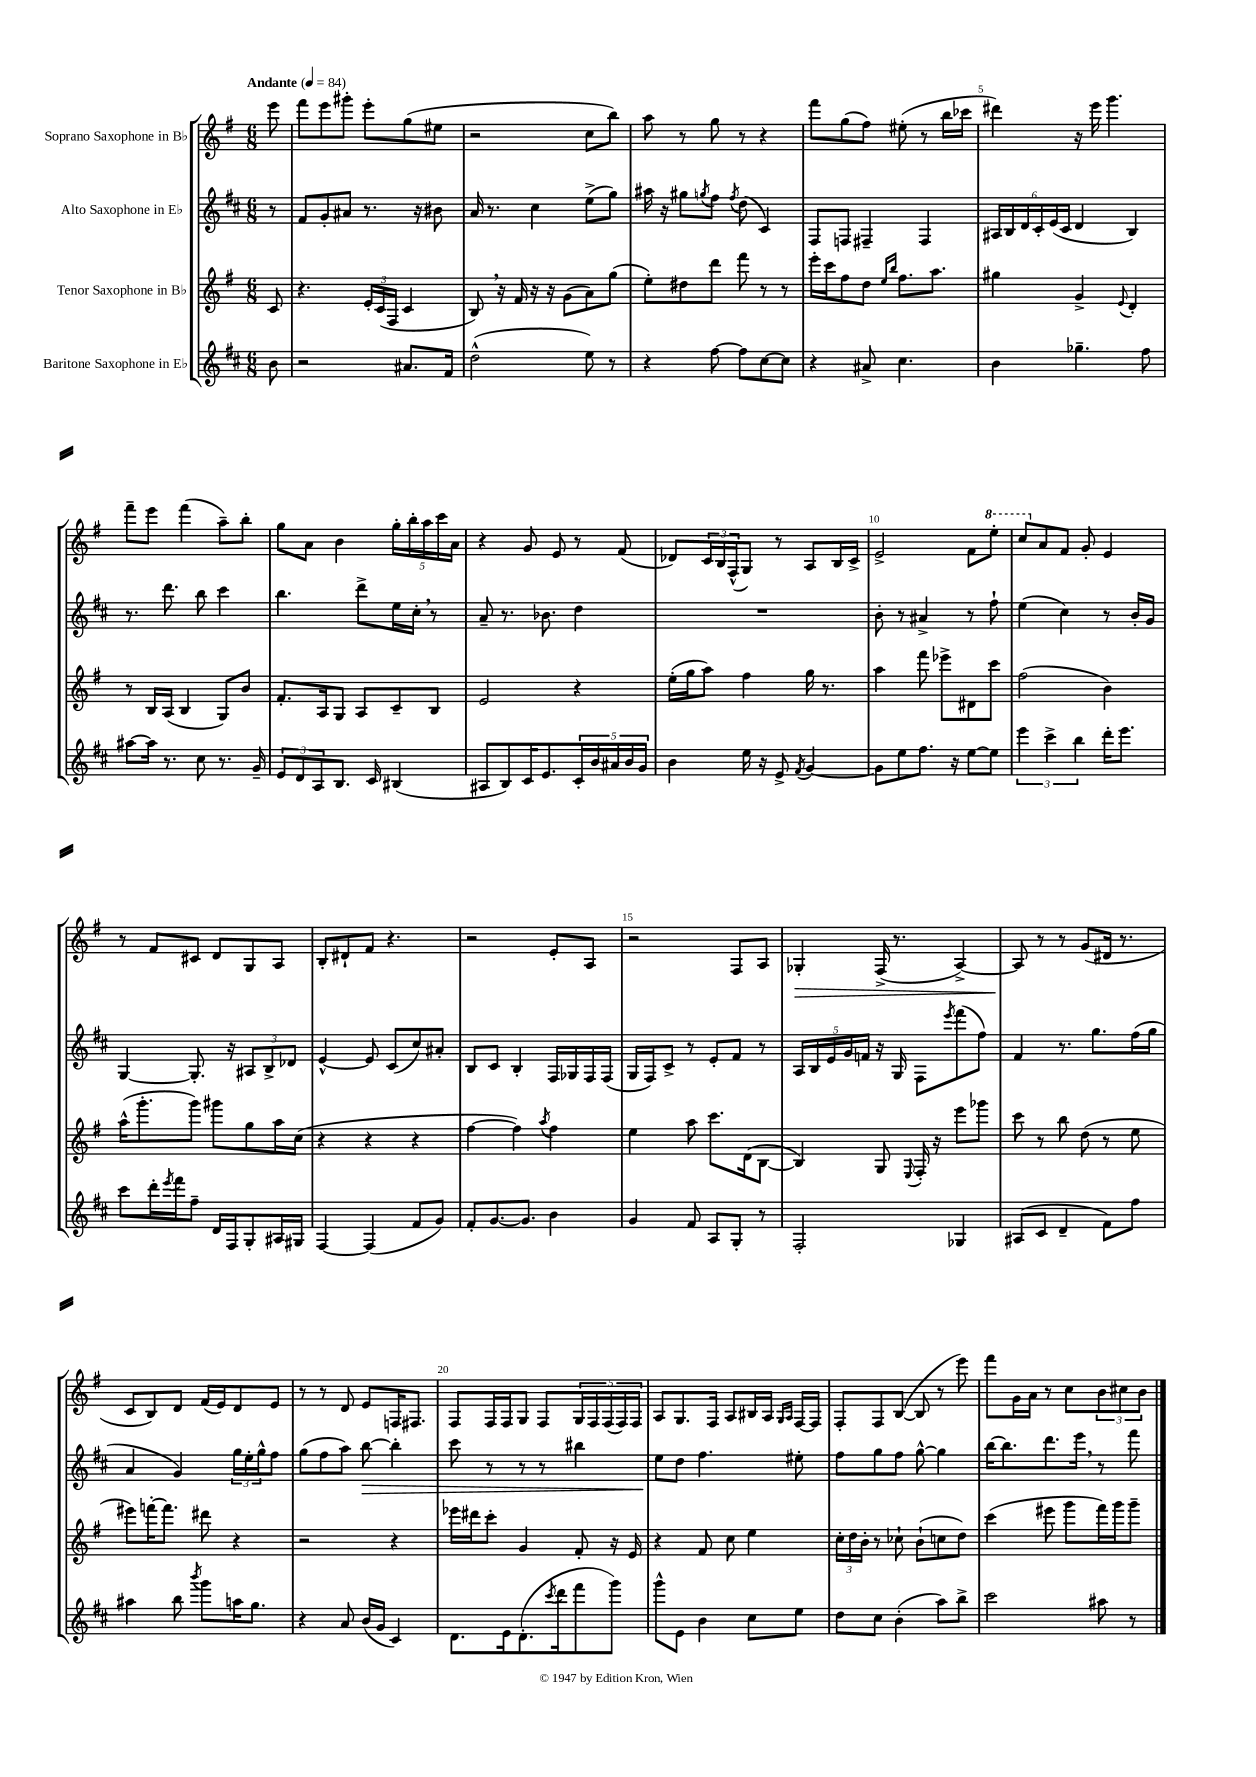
<<
\new StaffGroup <<
\new Staff = "s0" \with { instrumentName = "Soprano Saxophone in Bb" } {
    \clef treble \key g \major \numericTimeSignature \time 6/8 \partial 8 \tempo "Andante" 4 = 84
    e'''8 |
    fis'''8 e'''8 gis'''8-. e'''8-. g''8( eis''8 |
    r2 c''8 b''8) |
    a''8 r8 g''8 r8 r4 |
    fis'''8 g''8( fis''8) eis''8-.( r8 b''16 ces'''16 |
    dis'''4) r16 e'''16 g'''4. |
    fis'''8-- e'''8 fis'''4( a''8--) b''8-. |
    g''8 a'8 b'4 \tuplet 5/4 { g''16-. b''16-. a''16 c'''16 a'16 } |
    r4 g'8 e'8 r8 fis'8( |
    des'8) \tuplet 3/2 { c'16 b16 fis16-^( } g8) r8 a8 b16 c'16-> |
    e'2-> fis'8 \ottava #1 e'''8-. |
    c'''8 \ottava #0 a'8 fis'8 g'8-. e'4 |
    r8 fis'8 cis'8 d'8 g8 a8 |
    b8-. dis'8-! fis'8 r4. |
    r2 e'8-. a8 |
    r2 fis8 a8 |
    ges4-.\> fis16->( r8. a4~->) |
    a8\! r8 r8 g'8( dis'16 r8. |
    c'8 b8) d'8 fis'16( e'16) d'8 e'8 |
    r8 r8 d'8 e'8 f16 fis8. |
    fis8 fis16 fis16 g8 fis8 \tuplet 5/4 { g16 fis16 fis16( fis16) fis16 } |
    a8 g8. fis16 a8 bis16 a16 \grace { g16 a16 } fis16~ fis16 |
    fis8-. fis8 b8~( b8 r8 e'''8) |
    fis'''8 g'16 a'16 r8 c''8 \tuplet 3/2 { b'8 cis''8 b'8 } \bar "|." |
}
\new Staff = "s1" \with { instrumentName = "Alto Saxophone in Eb" } {
    \clef treble \key d \major \numericTimeSignature \time 6/8 \partial 8
    r8 |
    fis'8 g'8-. ais'8 r8. r16 bis'8 |
    a'16 r8. cis''4 e''8->( g''8) |
    ais''16 r16 gis''8 \acciaccatura { g''8 } fis''8 \acciaccatura { fis''8 } d''8( cis'4) |
    fis8 f8 fis4-- fis4 |
    \tuplet 6/4 { ais16 b16 d'16 cis'16-. e'16( cis'16 } d'4 b4) |
    r8. d'''8. b''8 cis'''4 |
    b''4. d'''8-> e''16 cis''16-. \breathe r8 |
    a'8-- r8. bes'8. d''4 |
    R2. |
    b'8-. r8 ais'4-> r8 fis''8-! |
    e''4( cis''4) r8 b'16-. g'16 |
    g4~ g8.-. r16 \tuplet 3/2 { ais8 b8-> des'8 } |
    e'4~-^ e'8 cis'8( cis''8) ais'8-. |
    b8 cis'8 b4-. fis16 ges16 fis16 fis16( |
    g16 fis16) cis'8-> r8 e'8-. fis'8 r8 |
    \tuplet 5/4 { a16 b16 e'16 g'16 f'16 } r16 g16 fis8 \acciaccatura { e'''8 } fis'''8( fis''8) |
    fis'4 r8. g''8. fis''16( g''16 |
    a'4 g'4) \tuplet 3/2 { g''16 e''16-. g''16-^ } fis''8 |
    g''8( fis''8 a''8) b''8~\> b''4-. |
    cis'''8 r8 r8 r8 bis''4 |
    e''8\! d''8 fis''4. eis''8-. |
    fis''8 g''8 fis''8 g''8~-^ g''4 |
    b''16~ b''8. d'''8. e'''16 \breathe r8 fis'''8 \bar "|." |
}
\new Staff = "s2" \with { instrumentName = "Tenor Saxophone in Bb" } {
    \clef treble \key g \major \numericTimeSignature \time 6/8 \partial 8
    c'8 |
    r4. \tuplet 3/2 { e'16-. c'16( fis16 } c'4 |
    b8) \breathe r16 fis'16 r16 r16 g'8( a'8) g''8( |
    e''8-.) dis''8 d'''8 fis'''8 r8 r8 |
    e'''16-. c'''16 fis''8 d''8 \grace { e''16 b''16 } fis''8. a''8. |
    gis''4 g'4-> \appoggiatura { e'8 } d'4-. |
    r8 b16 a16( b4 g8) b'8 |
    fis'8.-. a16 g8 a8 c'8-- b8 |
    e'2 r4 |
    e''16-.( g''16 a''8) fis''4 g''16 r8. |
    a''4 fis'''8 ees'''8-> dis'8 c'''8 |
    fis''2( b'4) |
    a''16-^( g'''8.-. g'''8) gis'''8 g''8 a''16 c''16( |
    r4 r4 r4 |
    fis''4~ fis''4) \acciaccatura { a''8 } fis''4 |
    e''4 a''8 c'''8. d'16( b8~ |
    b4) g8 \appoggiatura { e8 } fis16-. r16 e'''8 ges'''8 |
    c'''8 r8 b''8 d''8( r8 e''8 |
    eis'''8) f'''16~-. f'''8. dis'''8 r4 |
    r2 r4 |
    ees'''16 dis'''16 c'''8-. g'4 fis'8-. r16 e'16 |
    r4 fis'8 c''8 e''4 |
    \tuplet 3/2 { c''16-. d''16 b'16-. } r8 ces''8-! b'8-!( c''8 d''8) |
    c'''4( eis'''8 g'''8 fis'''16) g'''16 g'''8-- \bar "|." |
}
\new Staff = "s3" \with { instrumentName = "Baritone Saxophone in Eb" } {
    \clef treble \key d \major \numericTimeSignature \time 6/8 \partial 8
    b'8 |
    r2 ais'8. fis'16 |
    d''2-^( e''8) r8 |
    r4 fis''8~ fis''8 cis''8~ cis''8 |
    r4 ais'8-> cis''4. |
    b'4 ges''4.-- fis''8 |
    ais''8~ ais''16 r8. cis''8 r8. g'16-- |
    \tuplet 3/2 { e'8 d'8 a8 } b8. cis'16 bis4( |
    ais8 b8) cis'16 e'8. \tuplet 5/4 { cis'16-. b'16 ais'16 b'16 g'16 } |
    b'4 e''16 r16 e'8-> \acciaccatura { fis'8 } g'4~ |
    g'8 e''8 fis''8. r16 e''8~ e''8 |
    \tuplet 3/2 { e'''4 cis'''4-> b''4 } d'''16-. e'''8. |
    cis'''8 d'''16-. \acciaccatura { e'''8 } fis'''16 fis''8-- d'16 fis16 g8-. ais16 gis16 |
    fis4~ fis4( fis'8 g'8) |
    fis'8-. g'8.~ g'8. b'4 |
    g'4 fis'8 a8 g8-. r8 |
    fis2-. ges4 |
    ais8( cis'8 d'4-- fis'8) fis''8 |
    ais''4 b''8 \acciaccatura { b'''8 } g'''8 a''16 g''8. |
    r4 a'8 b'16( g'16 cis'4) |
    d'8. e'16 d'8.-.( \acciaccatura { cis'''8 } d'''16 fis'''8 g'''8) |
    g'''8-^ e'8 b'4 cis''8 e''8 |
    d''8 cis''8 b'4-.( a''8) b''8-> |
    cis'''2 ais''8 r8 \bar "|." |
}
>>
>>
\layout { \context { \Score \override BarNumber.break-visibility = ##(#f #t #t) barNumberVisibility = #(every-nth-bar-number-visible 5) } }
